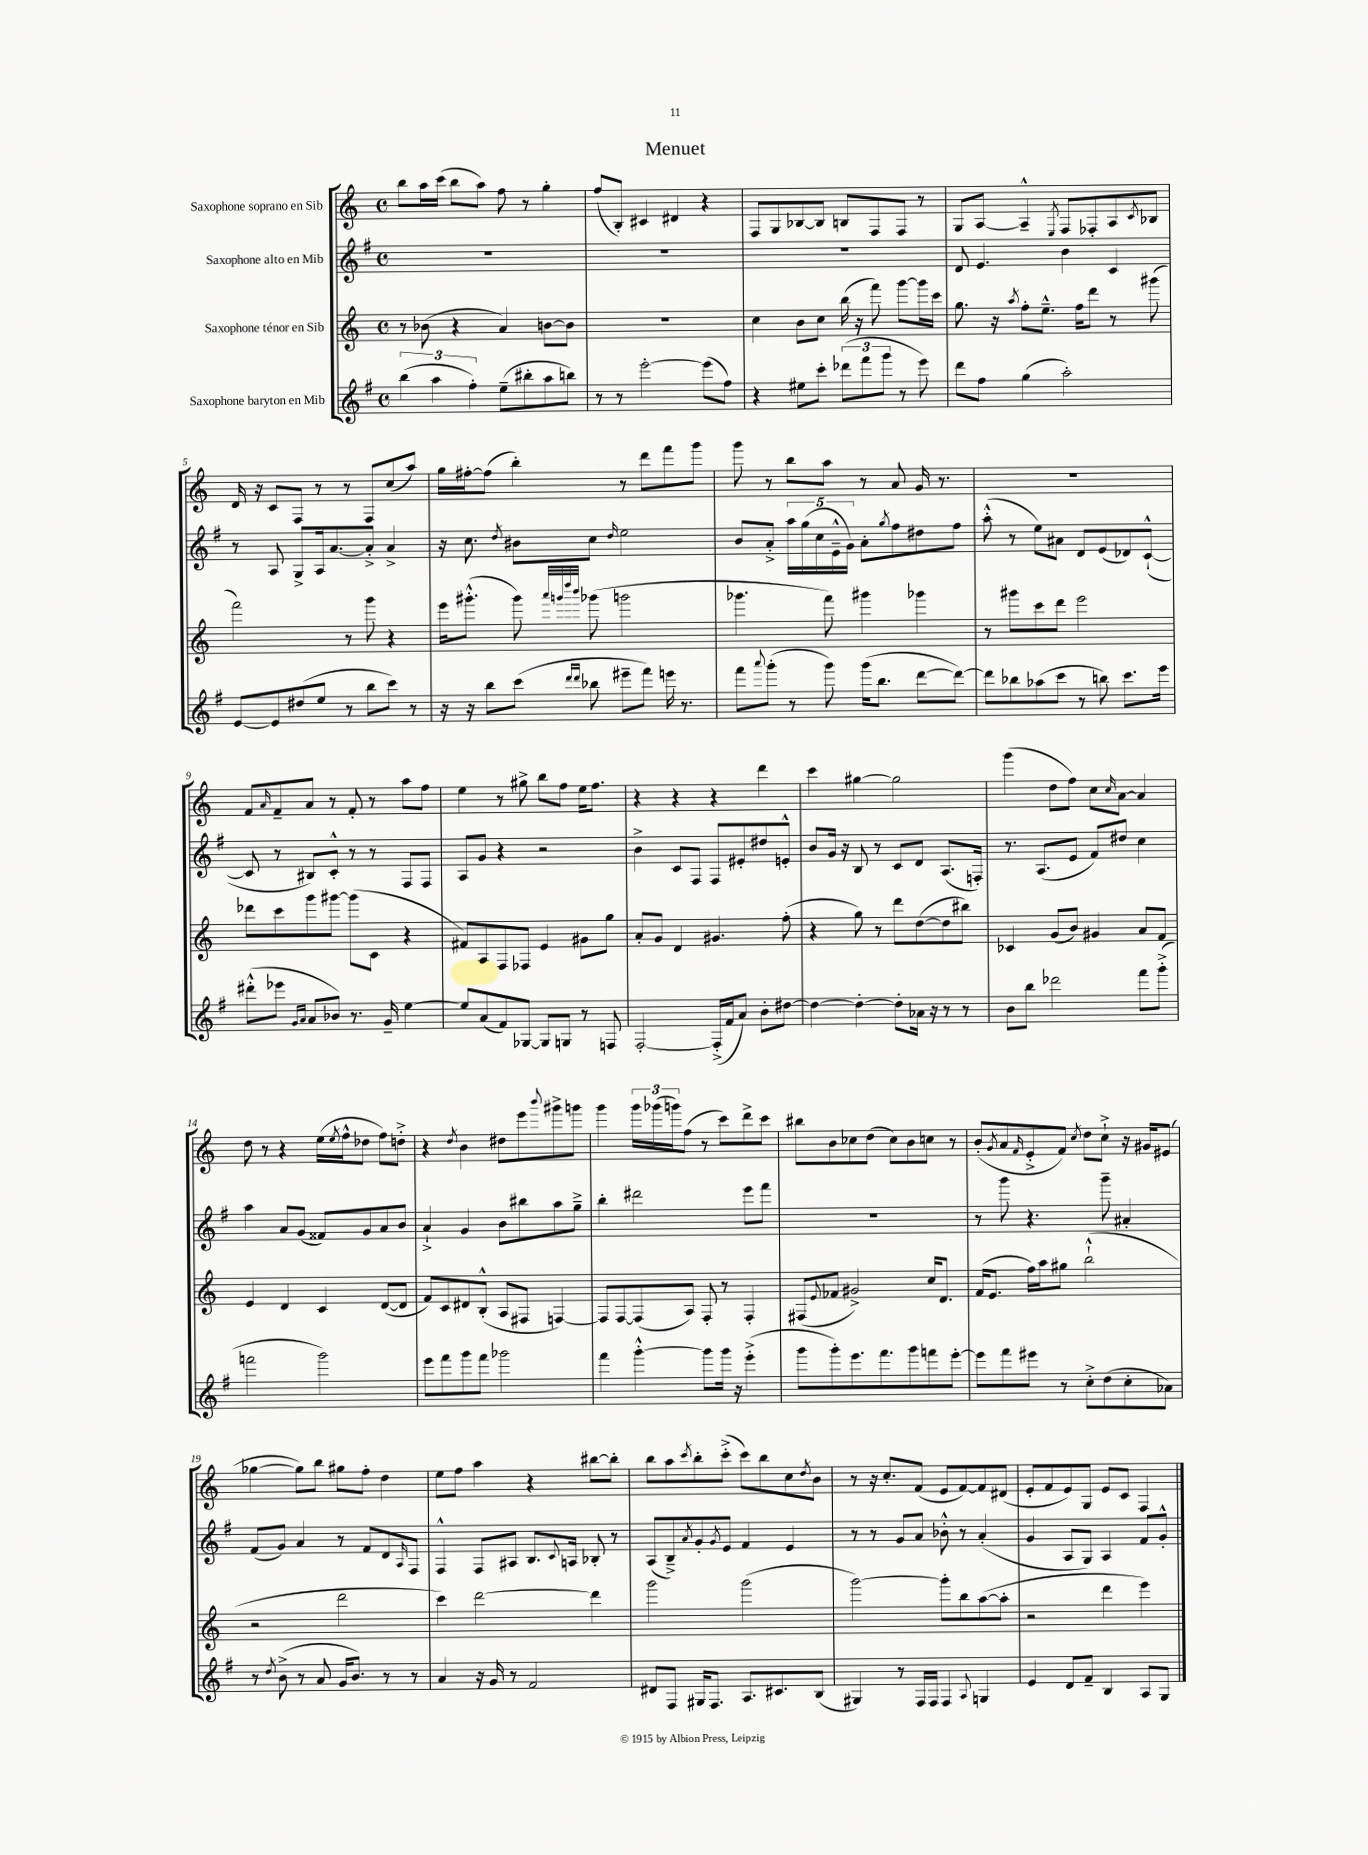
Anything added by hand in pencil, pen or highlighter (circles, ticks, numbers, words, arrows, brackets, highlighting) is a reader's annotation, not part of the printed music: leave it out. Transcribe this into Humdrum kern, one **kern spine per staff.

**kern	**kern	**kern	**kern
*staff4	*staff3	*staff2	*staff1
*clefG2	*clefG2	*clefG2	*clefG2
*k[f#]	*k[]	*k[f#]	*k[]
*M4/4	*M4/4	*M4/4	*M4/4
*met(c)	*met(c)	*met(c)	*met(c)
(6bb\	8r	1r	8bb\L
.	(8b-\	.	16aa\L
6aa\	.	.	.
.	.	.	(16ccc\JJ
.	4r	.	8bb\L
6ff#'\)	.	.	.
.	.	.	8aa\J)
(8ee~\L	4a/)	.	8ff\
8bb#'\	.	.	8r
8aa\	[8b\L	.	4gg'\
8bb\J)	8b\]J	.	.
=	=	=	=
8r	1r	1r	(8ff/L
8r	.	.	8B'/J)
[2eee'\	.	.	4c#/
.	.	.	4d#/
(8eee\]L	.	.	4r
8ff#\J)	.	.	.
=	=	=	=
4r	4cc\	1r	8F/L
.	.	.	8G/
8ee#\L	8b\L	.	[8B-/
8ccc'\J	8cc\J	.	8B-/]J
(12ddd-\L	(16bb\	.	8B/L
.	16r	.	.
12fff#\	.	.	.
.	8fff\)	.	8F/
12ggg\J	.	.	.
8r	[8ggg\L	.	8F/J
8eee\)	16ggg\]L	.	8r
.	16ccc\JJ	.	.
=	=	=	=
8ddd\L	8.gg\	8d/	8G/L
8ff#\J	.	4.e/	[8A/J
.	16r	.	.
.	8qaa/	.	.
(4gg\	8ff'\L	.	4A~^^/]
.	8.ee~^^\J	.	.
.	.	.	8qE/
2aa'\)	.	4b\	8F/L
.	16ff\LK	.	.
.	8ddd\J	.	8F-'/
.	8r	4c/	8A/
.	.	.	8qc/
.	(8ggg#\	.	8B-/J
=	=	=	=
[8e/L	2fff\)	8r	16d/
.	.	.	16r
8e/]	.	8A/	8c/L
(8dd#/	.	8G^/L	8F/J
8ee/J	.	16A/k	8r
.	.	[8.a/	.
8r	8r	.	8r
8bb\L	8ggg\	8a'^/]J	8F/L
8ccc\J)	4r	4a^/	(8cc/
8r	.	.	8aa/J)
=	=	=	=
16r	16eee\LK	16r	16gg\LL
16r	(8.ggg#'^^\J	8.cc\	[16ff#'\J
8bb\L	.	.	(8ff#\]J
.	.	8qdd/	.
(8ccc\J	8ggg#\)	8b#\L	4bb'\)
.	32qqaaa/LLL	.	.
.	32qqggg/	.	.
16qqddd/LL	32qqdddd/	.	.
16qqddd/JJ	32qqbbb/JJJ	.	.
8bb-\	(8ggg-\	8cc\J	.
.	.	16qqdd/	.
8eee#~\L	2ggg\	2ee\	8r
8fff#\J)	.	.	8ddd\L
16eee\	.	.	8fff\
8.r	.	.	.
.	.	.	8ggg\J
=	=	=	=
8fff#\L	4.ggg-\	8b/L	8ggg\
8qqaaa/	.	.	.
(8ggg'\J	.	8a'^/J	8r
8r	.	20aa\LL	8bb\L
.	.	(20gg\	.
.	.	20cc\	.
8ggg\)	8fff\)	.	8aa\J
.	.	20e~^^\	.
.	.	20g\JJ)	.
(16ggg\LK	4ggg#\	8a'\L	8r
8.bb\J	.	.	.
.	.	8qgg/	.
.	.	8ff#\	8a/
[8ddd\L	4ggg-\	8dd#\	16g/
.	.	.	8.r
8ddd\_J)	.	8ff#\J	.
=	=	=	=
8ddd\]L	8r	(8aa'^^\	1r
8bb-\	8ggg#\L	8r	.
(8aa-\	8ccc\	8ee\L)	.
8ccc\J	8ddd\J	8a#\J	.
8r	2eee\	8d/L	.
8bb\)	.	(8e/	.
8.ccc\L	.	8d-/)	.
.	.	([8c`^^/J	.
16eee\Jk	.	.	.
=	=	=	=
(8ddd#'^^\L	8ddd-\L	8c/]	8f/L
.	.	.	16qqa/
8eee-\J	8ccc\	8r	8f~/
16qqg/LL	.	.	.
16qqa/JJ	.	.	.
8a/L	8ggg\	8B#/L)	8a/J
8b-/J)	[8ggg#\J	8c'^^/J	8r
8.r	(8ggg#\]L	8r	8f'/
.	8c\J	8r	8r
16g~/	.	.	.
[4ee\	4r	8F#/L	8aa\L
.	.	8F#/J	8ff\J
=	=	=	=
8ee/]L	8f#/L)	8A/L	4ee\
(8a/	8A/	8g/J	.
8f#/)	8F/	4r	8r
[8G-/J	8F-/J	.	8gg#^\
8G-/]L	4e/	2r	8bb\L
8G/J	.	.	8ff\J
8r	8g#\L	.	16ee\LK
.	.	.	8.ff\J
8F/	8gg\J	.	.
=	=	=	=
[2F#'/	8a'/L	4b^\	4r
.	8g/J	.	.
.	4d/	8c/L	4r
.	.	8F#/J	.
(16F#'^/]LL	4.g#/	8F#/L	4r
16f#/J	.	.	.
8a/J)	.	8e#'/	.
8b'\L	.	8dd#/	4ddd\
[8dd#\J	(8ff'\	8e'^^/J	.
=	=	=	=
4dd#\_	4r	8b/L	4ccc\
.	.	16g/Jk	.
.	.	16r	.
4dd#'\_	8gg\)	8B/	[4gg#\
.	8r	8r	.
8dd#'\]L	8ddd\L	8c/L	2gg#\]
16a-\Jk	([8dd\	8d/J	.
16r	.	.	.
8r	8dd\]	(8.A/L	.
8r	8bb#\J)	.	.
.	.	16F'/Jk)	.
=	=	=	=
8b\L	4c-/	8.r	(4ggg\
8bb\J	.	.	.
.	.	(8.A/L	.
2ddd-\	(8g/L	.	8dd\L
.	8b/J)	8e/J	8ff\J)
.	4g#/	8f#/L)	8cc\L
.	.	.	16qqcc/
.	.	8dd#/J	[8a\J
8fff#\L	8a/L	4cc\	4a/]
(8ggg'^\J	8f/J	.	.
=	=	=	=
2fff\	4e/	4aa\	8dd\
.	.	.	8r
.	4d/	8a/L	4r
.	.	(8g/J	.
2ggg\)	4c/	8f##/L)	(16ee\LL
.	.	.	8qee/
.	.	.	16ff^^\J
.	.	8g/	8dd-\J
.	([8d/L	8a/	8ff\L)
.	8d/]J	8b/J	8dd'^\J
=	=	=	=
8eee\L	8f/L)	4a`^/	4r
8fff#\	8c/	.	.
.	.	.	8qdd/
8ggg\	8d#/	4g/	4b\
8fff#\J	(8B'^^/J	.	.
2ggg-\	8A/L	8b\L	8dd#\L
.	8F#/J	8bb#\	8eee\
.	.	.	8qqbbb/
.	[4F/)	8aa\	8ggg#^\
.	.	8gg~^\J	8ggg\J
=	=	=	=
4fff#\	8F/]L	4bb'\	4ggg\
.	[8F/	.	.
[4ggg'^^\	(8F/]	2ddd#\	24ggg\LL
.	.	.	(24ggg-\
.	.	.	24ggg\J)
.	8A/J)	.	(8ff\J
8ggg\]L	8F'/	.	8r
16ggg\Jk	8r	.	8ccc\L)
16r	.	.	.
(4eee'^\	4F'/	8eee\L	8ddd^\
.	.	8fff#\J	8ccc\J
=	=	=	=
8ggg\L	(8F#/L	1r	8bb#\L
.	8qqe/	.	.
8ggg'\)	8f-/J	.	8b\
8.eee\	2g#^/)	.	8cc-\
.	.	.	(8dd\J
8.fff#\	.	.	.
.	.	.	8cc-\L)
8ggg\	.	.	8b\
8fff\	16cc/LK	.	8cc\J
.	8.d/J	.	.
[8eee'\J	.	.	8r
=	=	=	=
8eee\]L	(16f/LK	8r	(8b'/L
.	8.e/J	.	.
.	.	.	8qg/
8fff#\	.	8ggg\	8a/
.	.	.	16qqf/
8eee#\J	16ff\LL)	4.r	8e'^/
.	16aa\J	.	.
8r	8gg#\J	.	8f/J)
.	.	.	8qcc/
8cc'^\L	(2bb`^^\	.	8dd\L
(8dd\	.	8ggg~\	8cc`^\J
8cc'\	.	4a#'/	16r
.	.	.	16g#/LK
8a-\J)	.	.	(8e#/J
=	=	=	=
8r	2r	(8f#/L	[4gg-\
8qdd/	.	.	.
(8b^\	.	8g/J)	.
8r	.	4a/	8gg-\]L)
8a/	.	.	8bb\J
16g/LK	2ddd\	8r	8gg#\L
8.b/J)	.	.	.
.	.	8f#/L	8ff'\J
8r	.	8d/	4dd\
.	.	16qqA/	.
8r	.	8F#/J	.
=	=	=	=
4a/	4ccc\)	4F#^^/	8ee\L
.	.	.	8ff\J
16r	[2ddd\	8F#/L	4aa\
16g/	.	.	.
8r	.	8A#/J	.
2f#/	.	8.B/L	4r
.	.	8qqc/	.
.	.	16A/Jk	.
.	4ddd\]	8B-'/	[8bb#\L
.	.	8r	8bb#'\]J
=	=	=	=
8d#/L	2ggg\	(8A/L	8bb\L
8F#/J	.	8B~^/)	8aa\
.	.	8qa/	8qccc/
16G#/LK	.	8g'/	8bb'\
8.F#/J	.	.	.
.	.	8qg/	.
.	.	8e/J	(8ccc'^\J
8.A/L	(2ggg\	4f#/	8ccc\L)
.	.	.	8bb\
8.c#/	.	.	.
.	.	4e/	8cc\
.	.	.	8qdd/
(8B/J	.	.	8b\J
=	=	=	=
4G#/)	[2ggg\)	8r	8r
.	.	8r	16r
.	.	.	8.cc'/L
8r	.	8g/L	.
16F#/LL	.	8a/J	(8f/J
16F#/JJ	.	.	.
4F#/	8ggg'\]L	8b-'^^\	8e/L
.	8bb\	8r	[8f/)
8qqA/	.	.	.
4G/	([8aa\	(4a'/	8f/]
.	8aa'\]J	.	(8d#/J
=	=	=	=
4e/	2r	4g/	8e'/L
.	.	.	8f/
8d/L	.	8A/L	8e/)
8f#~/J	.	8G/J)	8G/J
4B/	4ddd\	4A/	8e/L
.	.	.	8c/J
8A/L	4eee\)	8f#/L	4F/
8G/J	.	8g'^^/J	.
==	==	==	==
*-	*-	*-	*-
